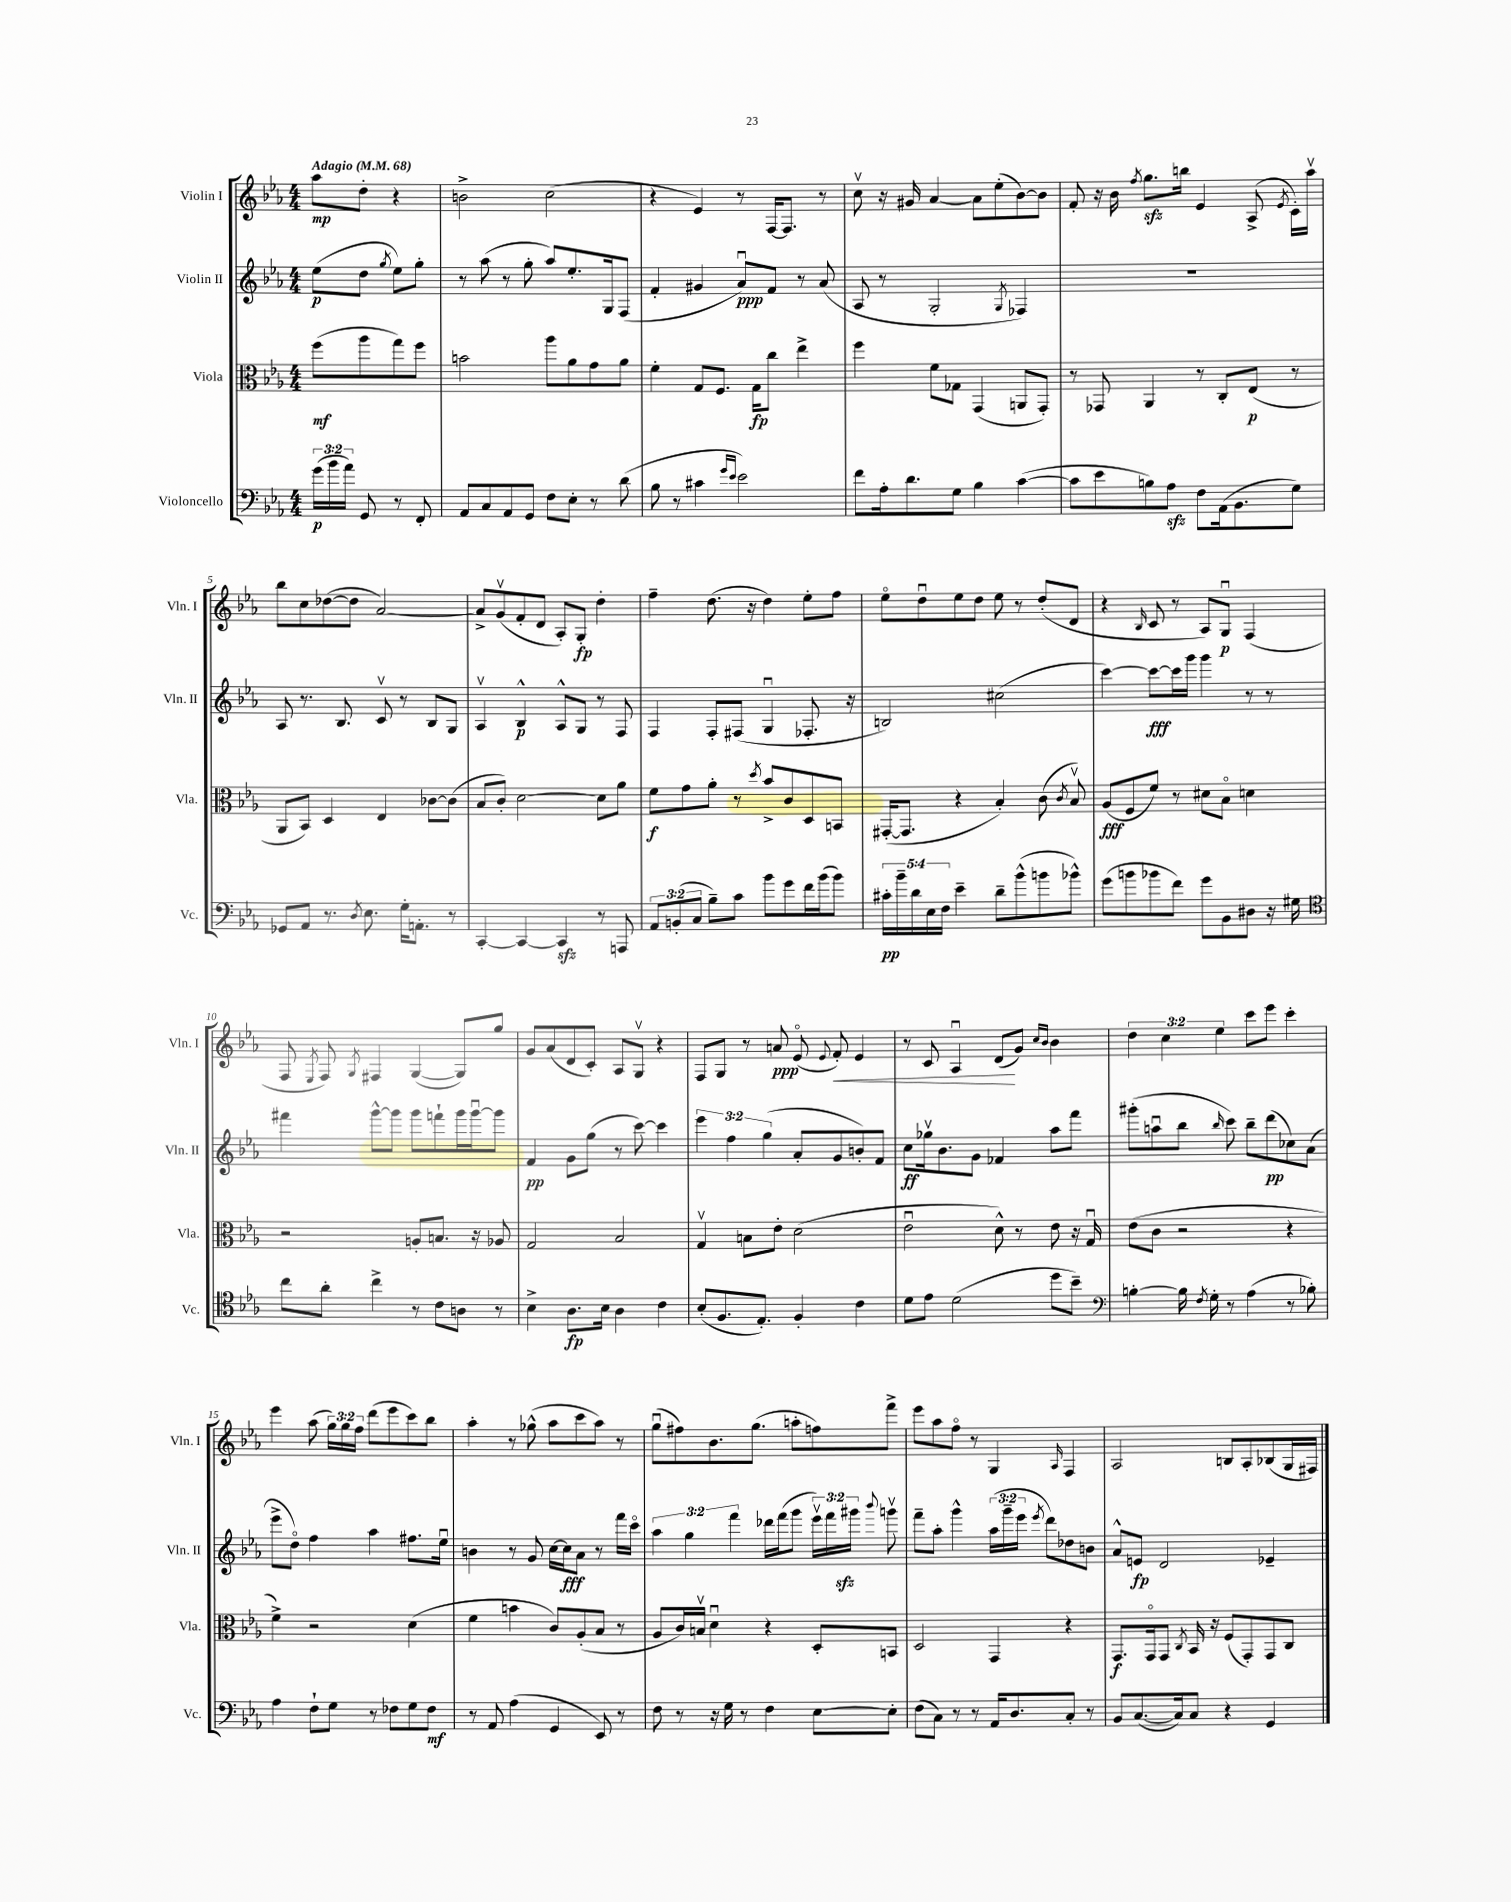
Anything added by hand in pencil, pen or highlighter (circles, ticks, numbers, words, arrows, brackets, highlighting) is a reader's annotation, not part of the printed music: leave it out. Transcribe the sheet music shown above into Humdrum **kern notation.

**kern	**kern	**kern	**kern
*staff4	*staff3	*staff2	*staff1
*clefF4	*clefC3	*clefG2	*clefG2
*k[b-e-a-]	*k[b-e-a-]	*k[b-e-a-]	*k[b-e-a-]
*M4/4	*M4/4	*M4/4	*M4/4
*MM68	*MM68	*MM68	*MM68
(24g	(8ff	(8ee-	8aa-
24b-	.	.	.
24a-)	.	.	.
8GG	8aa-	8dd	8dd'
.	.	8qgg	.
8r	8gg)	8ee-)	4r
8FF'	8ff	8gg'	.
=	=	=	=
8AA-	2b	8r	2b^
8C	.	(8aa-	.
8AA-	.	8r	.
8GG	.	8gg'	.
8F	8aa-	8aa-)	(2cc
8E-'	8a-	8.ee-'	.
8r	8g	.	.
.	.	16G	.
(8d	8a-	(8F	.
=	=	=	=
8B-	4f'	4f'	4r
8r	.	.	.
4c#	8G	4g#	4e-)
.	8.F	.	.
16qqg	.	.	.
16qqe-	.	.	.
2e-)	.	8a-u)	8r
.	16G	.	.
.	8cc	8f	[16F
.	.	.	8.F]
.	4ee-^	8r	.
.	.	(8a-	8r
=	=	=	=
8f	4ff	8A-	8ccv
16A-'	.	8r	16r
8.d	.	.	16g#
.	8f	2G'	[4a-
8G	8G-	.	.
4B-	(4GG	.	8a-]
.	.	.	(8ee-'
.	.	8qG	.
([4c	8AA	4F-)	[8b-)
.	8GG')	.	8b-]
=	=	=	=
8c]	8r	1r	8f'
8e-	8GG-	.	16r
.	.	.	16b-
.	.	.	8qff
8B)	4AA-	.	8.gg
8A-	.	.	.
.	.	.	16bb
8F	8r	.	4e-
(16AA-	8C'	.	.
8.BB-	.	.	.
.	(8E-	.	(8A-^
.	.	.	8qe-
8G)	8r	.	16c')
.	.	.	16aa-v
=	=	=	=
8GG-	8AA-	8A-	8bb-
8AA-	8BB-)	8.r	8cc
8.r	4D	.	([8dd-
.	.	8.B-	.
.	.	.	8dd-]
8qD	.	.	.
8.E-	.	.	.
.	4E-	8cv	[2a-)
16G'	.	8r	.
8.AA'	.	.	.
.	[8c-	8B-	.
8r	(8c-]	8G	.
=	=	=	=
[4CC'	8B-	4A-v	8a-^]
.	8c')	.	(8gv
4CC_	[2d	4B-^^	8f'
.	.	.	8d
4CC]	.	8A-^^	8A-')
.	.	8G	8G'
8r	8d]	8r	4dd'
8AAA	8a-	8F	.
=	=	=	=
12AA-	8f	4F	4ff~
(12BB'	.	.	.
.	8g	.	.
12C	.	.	.
8B-~)	8a-'	8F'	(8.dd
8c	8r	(8F#	.
.	.	.	16r
.	8qdd	.	.
8b-	8b-^	4Gu	4dd)
8g	8c	.	.
16f	8D	8.F-'	8ee-'
(16b-	.	.	.
8b-)	8BB	.	8ff
.	.	16r	.
=	=	=	=
20c#'	([16GG#'	2B)	8ee-o
20b-~	.	.	.
.	8.GG#]	.	.
20d	.	.	.
.	.	.	8ddu
20E-	.	.	.
20F	.	.	.
4e-~	4r	.	8ee-
.	.	.	8dd
8d~	4B-')	(2cc#	8ee-
(8b-^^	.	.	8r
8b	(8c	.	(8dd'
.	8qc	.	.
8b-^^)	8B-v)	.	8d
=	=	=	=
(8g	(8A-	[4ccc)	4r
8b	8F	.	.
.	.	.	16qqB-
8b-	8f)	8ccc_	8c
8f)	8r	16ccc]	8r
.	.	16ggg	.
8g	8d#	4ggg	8A-)
8BB-	8B-o	.	8Gu
8D#	4d	8r	(4F
16r	.	8r	.
16G#	.	.	.
=	=	=	=
*clefC4	*	*	*
8cc	2r	4fff#	8F
.	.	.	8qE-
8a-'	.	.	8F)
.	.	.	8qG
4cc^	.	[8ggg^^	4F#
.	.	8ggg]	.
8r	8A'	8ggg	([4G
8c	8.B	8fff`	.
8A	.	16ggg	8G])
.	16r	[16gggu	.
8r	8A-	8ggg]	8gg
=	=	=	=
4B-^	2G	4f	8g
.	.	.	(8a-
8.A-	.	8g	8d
.	.	(8gg	8c')
16B-	.	.	.
4A-	2B-	8r	8A-
.	.	[8ccc)	8Gv
4c	.	4ccc]	4r
=	=	=	=
(8B-'	4Gv	6eee-	8F
8.F	.	.	8G
.	.	6ff	.
.	8B	.	8r
8.E-')	.	.	.
.	.	(6gg	.
.	8e-'	.	8a
4F'	(2d	8a-'	(8e-o
.	.	.	8qqe-
.	.	8g	8f')
4c	.	8b')	4e-
.	.	8f	.
=	=	=	=
8d	2e-u	8cc	8r
8e-	.	16gg-v	8c
.	.	8.b-	.
(2d	.	.	4A-u
.	.	8g	.
.	8d^^)	4f-	(8d
.	8r	.	8g)
.	.	.	16qqcc
.	.	.	16qqb-
8dd	8e-	8aa-	4b-
8b-~)	16r	8fff	.
.	16Gu	.	.
=	=	=	=
*clefF4	*	*	*
[4B'	(8e-	(8ggg#'	6dd
.	8c	8aau	.
.	.	.	6cc
16B]	2r	8bb-	.
8qF	.	.	.
16G'	.	.	.
.	.	.	6ee-
.	.	16qqbb-	.
8r	.	8ccc)	.
(4A-	.	8bb-~	8ccc
.	.	(8ddd	8eee-
8r	4r	8cc-)	4ccc'
8B-')	.	(8a-	.
=	=	=	=
4A-	4f^)	8eee-^	4eee-
.	.	8ddo)	.
8F`	2r	4ff	(8aa-
8G	.	.	24gg)
.	.	.	24gg
.	.	.	24ff
8r	.	4aa-	(8ddd
8F-	.	.	8eee-
8G	(4d	8.ff#	8ccc)
8F-	.	.	8bb-
.	.	16ee-u	.
=	=	=	=
8r	4f	4b	4aa-'
8AA-	.	.	.
(4A-	4b	8r	8r
.	.	8g	(8gg-^^
4GG	8c)	[16cc	8aa-
.	.	16cc]	.
.	(8A-'	8a-	8ccc
8EE-)	8B-	8r	8aa-)
8r	8r	16fff	8r
.	.	16ccco	.
=	=	=	=
8F	8A-	6aa-	(8ggu
8r	16c)	.	8ff#)
.	.	6gg	.
.	16Bv	.	.
16r	4du	.	8.b-
16G	.	.	.
.	.	6fff	.
8r	.	.	.
.	.	.	(8.gg
4F	4r	16ddd-	.
.	.	(16fff	.
.	.	8ggg	8aa'
[8E-	8D'	24eee-v)	8ff)
.	.	24fff	.
.	.	24ggg#	.
.	.	8qqbbb-	.
8E-']	8BB	8gggv	8fff^
=	=	=	=
(8F	2D	8fff~	8eee-
8C)	.	8aa-'	8aa-
8r	.	4ggg^^	8ffo
8r	.	.	8r
16AA-	4GG	(24aa-	4G
.	.	24ggg~	.
8.D	.	.	.
.	.	24eee-	.
.	.	8qeee-	.
.	.	8ddd)	.
.	.	.	16qqA-
8C'	4r	8dd-	4F
8r	.	8b	.
=	=	=	=
8BB-	8.GG	8a-^^	2A-
([8.C	.	8e	.
.	16GGo	.	.
.	8GG	2d	.
16C])	.	.	.
.	8qC	.	.
8C	16BB-	.	.
.	16r	.	.
4r	(8F	.	8B
.	8GG')	.	8A-'
4GG	8GG	4e-~	(8B-
.	8C	.	16G
.	.	.	16F#)
==	==	==	==
*-	*-	*-	*-
